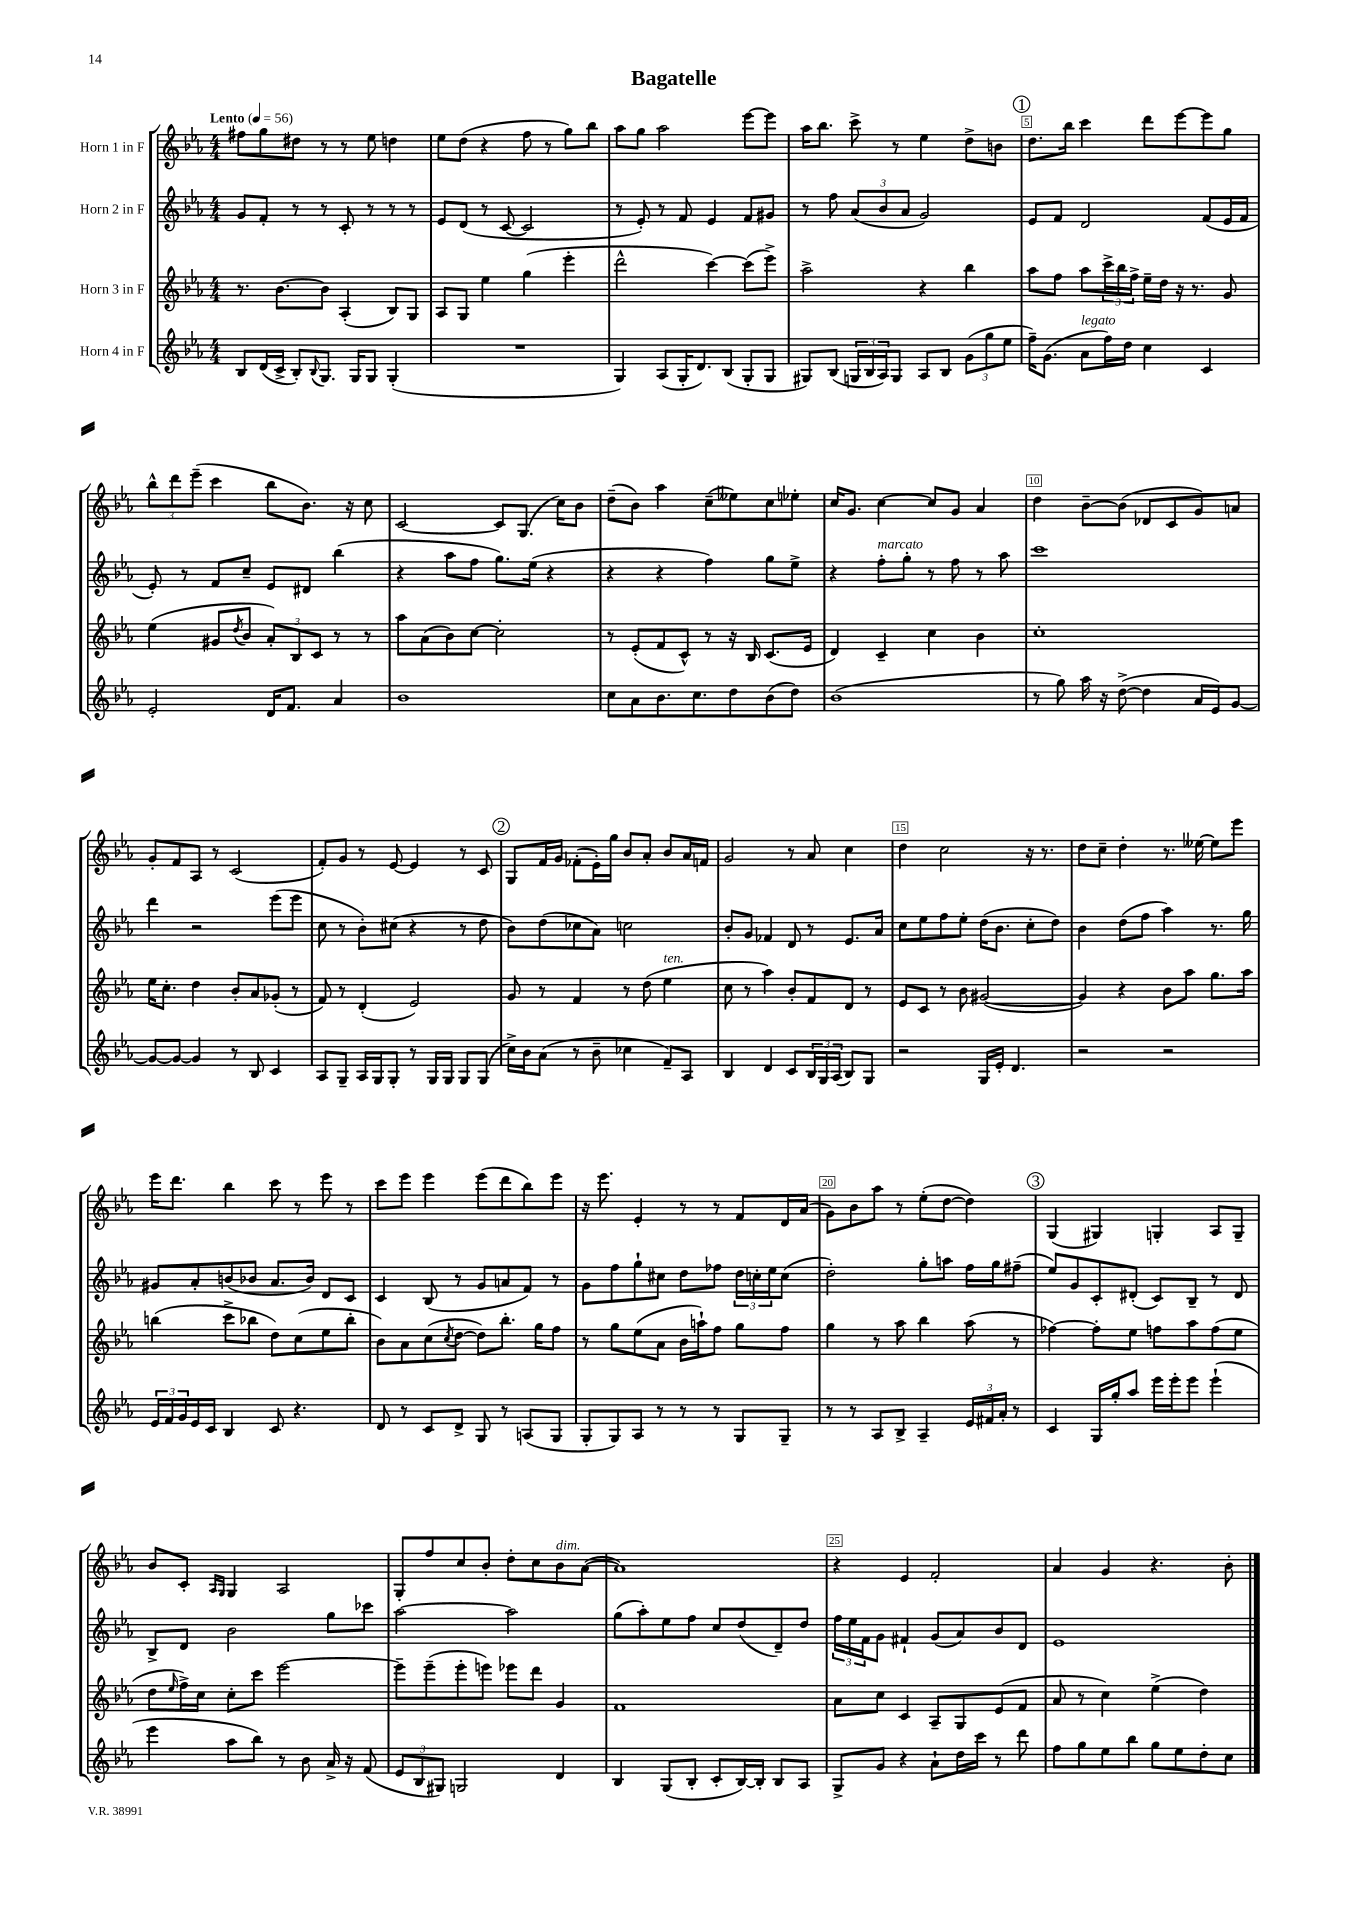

**kern	**kern	**kern	**kern
*staff4	*staff3	*staff2	*staff1
*clefG2	*clefG2	*clefG2	*clefG2
*k[b-e-a-]	*k[b-e-a-]	*k[b-e-a-]	*k[b-e-a-]
*M4/4	*M4/4	*M4/4	*M4/4
*MM56	*MM56	*MM56	*MM56
8B-	8.r	8g	8ff#
(16d	.	8f'	8gg
16c^	[8.b-	.	.
8B-')	.	8r	8dd#
8qqB-	.	.	.
8.G	8b-]	8r	8r
.	(4A-'	8c'	8r
16G	.	.	.
8G	.	8r	8ee-
(4G'	8B-)	8r	4dd
.	8G	8r	.
=	=	=	=
1r	8A-	8e-	8ee-
.	8G	(8d	(8dd
.	4ee-	8r	4r
.	.	[8c	.
.	(4gg	2c]	8ff
.	.	.	8r
.	4eee-'	.	8gg)
.	.	.	8bb-
=	=	=	=
4G)	2ddd^^	8r	8aa-
.	.	8e-')	8gg
(8A-	.	8r	2aa-
16G'	.	8f	.
8.d)	.	.	.
.	[4ccc)	4e-	.
(8B-	.	.	.
8G'	(8ccc]	8f	[8eee-
8G	8eee-^)	8g#	8eee-]
=	=	=	=
8G#)	2aa-^	8r	16aa-
.	.	.	8.bb-
(8B-	.	8ff	.
24G	.	(12a-	8ccc^
24B-	.	.	.
24A-)	.	12b-	.
8G	.	.	8r
.	.	12a-	.
8A-	4r	2g)	4ee-
8B-	.	.	.
(12g	4bb-	.	8dd^
12gg	.	.	.
.	.	.	8b
12ee-	.	.	.
=	=	=	=
16ff~)	8aa-	8e-	8.dd
(8.g	.	.	.
.	8ff	8f	.
.	.	.	16bb-
8a-	8aa-	2d	4ccc
16ff)	24ccc^	.	.
.	24bb-	.	.
16dd	.	.	.
.	24ff^	.	.
4cc	16ee-~	.	8ddd
.	16dd	.	.
.	16r	.	[8eee-
.	8.r	.	.
4c	.	(8f	8eee-]
.	8g	16e-	8gg
.	.	16f	.
=	=	=	=
2e-'	(4ee-	8e-')	12bb-^^
.	.	.	12ddd
.	.	8r	.
.	.	.	(12eee-~
.	8g#	8f	4ccc
.	8qdd	.	.
.	8b-	8cc~	.
16d	12a-')	8e-	8bb-
8.f	.	.	.
.	12B-	.	.
.	.	8d#	8.b-)
.	12c	.	.
4a-	8r	(4bb-	.
.	.	.	16r
.	8r	.	8cc
=	=	=	=
1b-	8aa-	4r	[2c
.	(8a-	.	.
.	8b-)	8aa-	.
.	[8cc	8ff	.
.	2cc']	8.gg)	8c]
.	.	.	(8.G
.	.	(16ee-	.
.	.	4r	.
.	.	.	16cc)
.	.	.	8b-
=	=	=	=
8cc	8r	4r	(8dd~
8a-	(8e-'	.	8b-)
8.b-	8f	4r	4aa-
.	8c^^)	.	.
8.cc	.	.	.
.	8r	4ff)	(8cc~
8dd	16r	.	8ee--)
.	16B-	.	.
(8b-	(8.c	8gg	8cc
8dd)	.	8ee-^	8ee-'
.	16e-	.	.
=	=	=	=
(1b-	4d)	4r	16cc
.	.	.	8.g
.	4c~	8ff'	[4cc
.	.	8gg'	.
.	4cc	8r	8cc]
.	.	8ff	8g
.	4b-	8r	4a-
.	.	8aa-	.
=	=	=	=
8r	1cc'	1ccc	4dd
8gg)	.	.	.
16aa-	.	.	[8b-~
16r	.	.	.
([8dd^	.	.	(8b-]
4dd]	.	.	8d-
.	.	.	8c
16a-	.	.	8g)
16e-)	.	.	.
[8g	.	.	8a
=	=	=	=
8g_	16ee-	4ddd	8g'
.	8.cc'	.	.
8g_	.	.	8f
4g]	4dd	2r	8A-
.	.	.	8r
8r	8b-'	.	(2c
8B-	8a-	.	.
4c	(8g-'	(8eee-	.
.	8r	8eee-	.
=	=	=	=
8A-	8f)	8cc	8f')
8G~	8r	8r	8g
16A-	(4d'	8b-')	8r
16G	.	.	.
8G'	.	(8cc#	[8e-
8r	2e-)	4r	4e-]
16G	.	.	.
16G	.	.	.
8G	.	8r	8r
(8G	.	8dd	8c
=	=	=	=
16cc^)	8g	8b-)	8G
16b-	.	.	.
(8a-	8r	(8dd	16f
.	.	.	16g
8r	4f	8cc-	(8f-'
8b-~	.	8a-)	16e-')
.	.	.	16gg
4cc-	8r	2cc	8b-
.	(8dd	.	8a-'
8f~)	4ee-	.	8b-
8A-	.	.	16a-
.	.	.	16f
=	=	=	=
4B-	8cc	8b-'	2g
.	8r	8g	.
4d	4aa-)	4f-	.
8c	8b-'	8d	8r
24B-	8f	8r	8a-
24G	.	.	.
(24A-	.	.	.
8B-)	8d	8.e-	4cc
8G	8r	.	.
.	.	16a-	.
=	=	=	=
2r	8e-	8cc	4dd
.	8c	8ee-	.
.	8r	8ff	2cc
.	8b-	8ee-'	.
16G	([2g#	(16dd	.
16e-'	.	8.b-	.
4.d	.	.	.
.	.	8cc'	16r
.	.	.	8.r
.	.	8dd)	.
=	=	=	=
2r	4g#])	4b-	8dd
.	.	.	8cc~
.	4r	(8dd	4dd'
.	.	8ff	.
2r	8b-	4aa-)	8.r
.	8aa-	.	.
.	.	.	[16ee--
.	8.gg	8.r	8ee--]
.	.	.	8eee-
.	16aa-	16gg	.
=	=	=	=
24e-	(4bb	8g#	16eee-
24f	.	.	.
.	.	.	8.ddd
24g	.	.	.
16e-	.	8a-'	.
16c	.	.	.
4B-	8ccc^	(8b	4bb-
.	8bb-	8b-	.
8c	8dd)	8.a-	8ccc
4.r	(8cc	.	8r
.	.	16b-)	.
.	8ee-	8d	8eee-
.	8bb-'	8c	8r
=	=	=	=
8d	8b-)	4c	8ccc
8r	8a-	.	8eee-
8c	(8cc	(8B-	4eee-
.	8qcc	.	.
8d^	[8dd	8r	.
8G	8dd])	8g	(8eee-
8r	8.bb-'	8a	8ddd
(8A	.	8f)	8bb-)
.	16gg	.	.
8G	8ff	8r	8eee-
=	=	=	=
8G'	8r	8g	16r
.	.	.	8.eee-
8G)	8gg	8ff	.
8A-	(8ee-	8gg`	4e-'
8r	8a-	8cc#	.
8r	16b-	8dd	8r
.	16aa`)	.	.
8r	8ff	8ff-	8r
8G	8gg	24dd	8f
.	.	24cc'	.
.	.	24ee-	.
8G~	8ff	(8cc	16d
.	.	.	(16a-
=	=	=	=
8r	4gg	2dd')	8g)
8r	.	.	8b-
8A-	8r	.	8aa-
8B-^	8aa-	.	8r
4A-~	4bb-	8gg'	(8ee-'
.	.	8aa	[8dd
24e-	(8aa-	16ff	4dd])
24f#	.	.	.
.	.	16gg	.
24a-'	.	.	.
8r	8r	(8ff#~	.
=	=	=	=
4c	[4ff-)	8ee-)	(4G
.	.	8g	.
16G	8ff-']	8c'	4G#)
16gg'	.	.	.
8aa-	8ee-	(8d#'	.
16eee-	8ff	8c)	4G'
16eee-'	.	.	.
8eee-	8aa-	8B-~	.
(4eee-`	(8ff	8r	8A-
.	8ee-	8d#	8G~
=	=	=	=
4eee-	8dd	8B-^	8b-
.	16qqee-	.	.
.	16ff^)	8d	8c'
.	16cc	.	.
.	.	.	16qqA-
.	.	.	16qqG
8aa-	8cc'	2b-	4G
8bb-)	8ccc	.	.
8r	[2eee-	.	2A-
8b-	.	.	.
16a-^	.	8gg	.
16r	.	.	.
(8f	.	8ccc-	.
=	=	=	=
12e-	8eee-~]	[2aa-	8G'
12B-	.	.	.
.	(8eee-~	.	8ff
12G#)	.	.	.
2G	8eee-'	.	8cc
.	8eee)	.	8b-'
.	8eee-	2aa-]	8dd'
.	8ddd	.	8cc
4d	4g	.	8b-
.	.	.	([8a-
=	=	=	=
4B-	1f	(8gg	1a-])
.	.	8aa-')	.
(8G	.	8ee-	.
8B-'	.	8ff	.
8c'	.	8cc	.
[16B-)	.	(8dd	.
16B-']	.	.	.
8B-	.	8d~)	.
8A-	.	8dd	.
=	=	=	=
8G^	8a-	24ff	4r
.	.	24ee-	.
.	.	24f	.
8g	8cc	8g	.
4r	4c	4f#`	4e-
8a-`	8A-~	(8g	2f'
16dd	8G	8a-)	.
16ccc	.	.	.
8r	(8e-	8b-	.
8ddd	8f	8d	.
=	=	=	=
8ff	8a-	1e-	4a-
8gg	8r	.	.
8ee-	4cc)	.	4g
8bb-	.	.	.
8gg	(4ee-^	.	4.r
8ee-	.	.	.
8dd'	4dd)	.	.
8cc	.	.	8b-'
==	==	==	==
*-	*-	*-	*-
